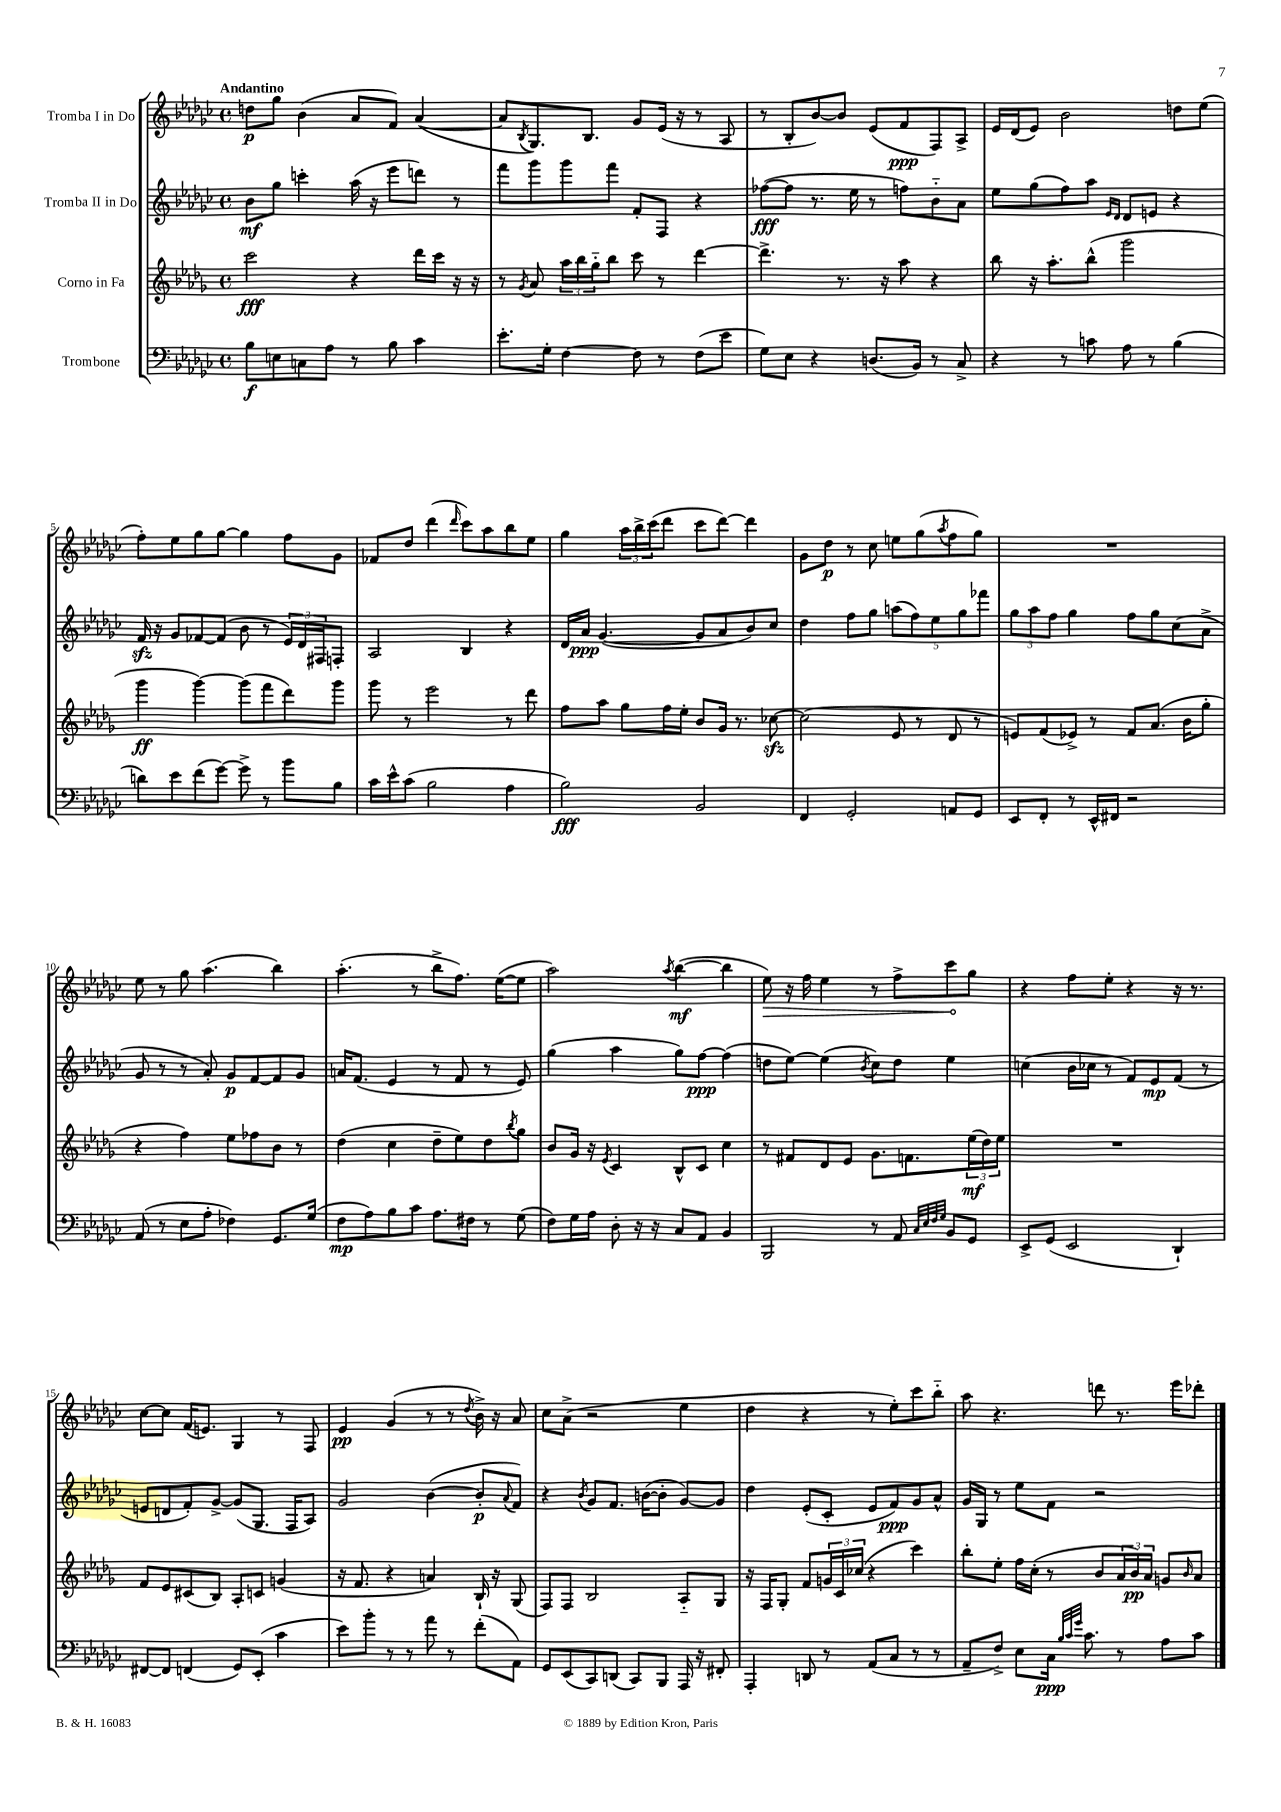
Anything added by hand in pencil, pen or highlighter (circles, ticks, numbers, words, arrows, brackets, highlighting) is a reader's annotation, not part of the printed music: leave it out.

**kern	**kern	**kern	**kern
*staff4	*staff3	*staff2	*staff1
*clefF4	*clefG2	*clefG2	*clefG2
*k[b-e-a-d-g-c-]	*k[b-e-a-d-g-]	*k[b-e-a-d-g-c-]	*k[b-e-a-d-g-c-]
*M4/4	*M4/4	*M4/4	*M4/4
*met(c)	*met(c)	*met(c)	*met(c)
8B-	2ccc	8b-	8dd
8E	.	8gg-	8gg-
8C	.	4ccc'	(4b-
8A-	.	.	.
8r	4r	(16aa-	8a-
.	.	16r	.
8B-	.	8eee-	8f)
4c-	16ddd-	8ddd)	([4a-
.	16ccc	.	.
.	16r	8r	.
.	16r	.	.
=	=	=	=
8.e-'	8r	8fff	8a-]
.	8qg-	.	8qB-
.	8a-	8ggg-	8.G-)
16G-'	.	.	.
[4F	24aa-	8ggg-	.
.	24bb-	.	.
.	.	.	8.B-
.	24gg-'~	.	.
.	8bb-	8fff	.
8F]	8ccc	8f'	8g-
8r	8r	8F	(16e-
.	.	.	16r
(8F	[4ddd-	4r	8r
8e-	.	.	8A-
=	=	=	=
8G-)	4.ddd-^]	([8ff-	8r
8E-	.	8ff-]	8B-'
4r	.	8.r	[8b-)
.	8.r	.	8b-]
.	.	16ee-	.
(8.D	.	8r	(8e-
.	16r	.	.
.	8aa-	8ff)	8f
16BB-)	.	.	.
8r	4r	8b-'~	8F)
8C-^	.	8a-	8A-^
=	=	=	=
4r	8bb-	8ee-	16e-
.	.	.	(16d-
.	16r	(8gg-	8e-)
.	8.aa-'	.	.
8r	.	8ff)	2b-
8c	(8bb-^^	8aa-	.
.	.	16qqe-	.
.	.	16qqd-	.
8A-	2ggg-	8d-	.
8r	.	8e	.
(4B-	.	4r	8dd
.	.	.	(8ee-
=	=	=	=
8d)	4ggg-	16f	8ff')
.	.	16r	.
8e-	.	8g-	8ee-
(8f	[4ggg-)	[8f-	8gg-
[8g-)	.	(8f-]	[8gg-
8g-^]	(8ggg-]	8b-	4gg-]
8r	8fff	8r	.
8b-	8ddd-)	24e-)	8ff
.	.	24d-	.
.	.	24F#	.
8B-	8ggg-	8F'	8g-
=	=	=	=
16c-	8ggg-	2A-	8f-
16e-^^	.	.	.
(8c-	8r	.	8dd-
2B-	2eee-	.	(4ddd-
.	.	.	16qqddd-
.	.	4B-	8ccc-)
.	.	.	8aa-
4A-	8r	4r	8bb-
.	8ddd-	.	8ee-
=	=	=	=
2B-)	8ff	16d-	4gg-
.	.	16a-	.
.	8aa-	([4.g-	.
.	8gg-	.	24aa-
.	.	.	24bb-^
.	.	.	(24ccc-
.	16ff	.	8ddd-
.	16ee-'	.	.
2BB-	8b-	8g-]	8ccc-
.	16g-	8a-	[8ddd-)
.	8.r	.	.
.	.	8b-)	4ddd-]
.	[8cc-	8cc-	.
=	=	=	=
4FF	(2cc-]	4dd-	8g-
.	.	.	8dd-
2GG-'	.	8ff	8r
.	.	8gg-	8cc-
.	8e-	(10aa	8ee
.	.	10ff)	.
.	8r	.	(8gg-
.	.	10ee-	.
.	.	.	8qaa-
8AA	8d-	.	8ff
.	.	10gg-	.
8GG-	8r	.	8gg-)
.	.	10fff-	.
=	=	=	=
8EE-	8e)	12gg-	1r
.	.	12aa-	.
8FF'	(8f	.	.
.	.	12ff	.
8r	8e-^)	4gg-	.
16EE-^^	8r	.	.
16FF#	.	.	.
2r	8f	8ff	.
.	(8.a-	8gg-	.
.	.	(8cc-	.
.	16b-	.	.
.	8gg-'	8a-^	.
=	=	=	=
(8AA-	4r	8g-	8ee-
8r	.	8r	8r
8E-	4ff)	8r	8gg-
8A-'	.	8a-')	(4.aa-
4F-)	8ee-	8g-	.
.	8ff-	[8f	.
8.GG-	8b-	8f]	4bb-)
.	8r	8g-	.
(16G-	.	.	.
=	=	=	=
8F	(4dd-	16a	(4.aa-'
.	.	(8.f	.
8A-)	.	.	.
8B-	4cc	4e-	.
8c-	.	.	8r
8.A-	8dd-~	8r	8bb-^
.	8ee-)	8f	8.ff)
16F#	.	.	.
8r	8dd-	8r	.
.	.	.	([16ee-
.	8qbb-	.	.
(8G-	8gg-	8e-)	8ee-]
=	=	=	=
8F)	8b-	(4gg-	2aa-)
16G-	16g-	.	.
16A-	16r	.	.
.	8qe-	.	.
8D-'	4c	4aa-	.
16r	.	.	.
16r	.	.	.
.	.	.	8qaa-
8C-	8B-^^	8gg-)	([4bb-
8AA-	8c	[8ff	.
4BB-	4cc	(4ff]	4bb-]
=	=	=	=
2BBB-	8r	8dd	8ee-)
.	8f#	[8ee-)	16r
.	.	.	16ff
.	8d-	(4ee-]	4ee-
.	8e-	.	.
.	.	8qb-	.
8r	8.g-	8cc-)	8r
8AA-	.	8dd	8ff^
.	8.f	.	.
32qqC-	.	.	.
32qqE-	.	.	.
32qqF	.	.	.
32qqG-	.	.	.
8BB-	.	4ee-	8ccc-
8GG-	(24ee-	.	8gg-
.	24dd-)	.	.
.	24ee-	.	.
=	=	=	=
8EE-^	1r	(4cc	4r
(8GG-	.	.	.
2EE-	.	16b-	8ff
.	.	16cc-	.
.	.	8r	8ee-'
.	.	8f)	4r
.	.	8e-	.
4DD-`)	.	(8f	16r
.	.	.	8.r
.	.	8r	.
=	=	=	=
[8FF#	8f	8e	[8cc-
8FF#]	8e-	8d	8cc-]
(4FF	(8c#	8f')	(16f
.	.	.	8.e)
.	8B-)	[8g-^	.
8GG-)	8A-'	(8g-]	4G-
(8EE-'	8c	8.G-	.
4c-	(4g	.	8r
.	.	16F	.
.	.	8A-)	8F
=	=	=	=
8e-)	16r	2g-	4e-
.	8.f	.	.
8b-'	.	.	.
8r	4r	.	(4g-
8r	.	.	.
8a-	4a)	([4b-	8r
8r	.	.	8r
.	.	.	8qdd-
(8f'	16B-`	8b-']	16b-^)
.	16r	.	16r
.	.	8qqa-	.
8AA-)	(8G-	8f)	8a-
=	=	=	=
8GG-	8F)	4r	8cc-
(8EE-	8F	.	(8a-^
.	.	8qb-	.
8CC-)	2B-	8g-	2r
(8DD	.	8.f	.
8CC-)	.	.	.
.	.	([16b	.
8BBB-	.	8b']	.
16AAA-	8A-'~	[8g-)	4ee-
16r	.	.	.
8FF#'	8G-	8g-]	.
=	=	=	=
4AAA-'	16r	4dd-	4dd-
.	16F	.	.
.	8G-'	.	.
8DD	8f	(8e-'	4r
8r	24g	8c-'	.
.	24c	.	.
.	(24cc-	.	.
(8AA-	4r	8e-	8r
8C-	.	8f)	8ee-')
8r	4ccc)	8g-	8ccc-
8r	.	8a-^^	8bb-'~
=	=	=	=
8AA-~	8bb-'	16g-	8aa-
.	.	16G-	.
8F^)	8ee-'	8r	4.r
8E-	16ff	8ee-	.
.	(16cc'	.	.
16C-	8r	8f	.
32qqB-	.	.	.
32qqc-	.	.	.
32qqg-	.	.	.
8.c-	.	.	.
.	8b-	2r	8ddd
8r	24a-	.	8.r
.	24b-)	.	.
.	24a-	.	.
8A-	8g	.	.
.	.	.	16eee-
.	16qqb-	.	.
8c-	8a-	.	8ddd-'
==	==	==	==
*-	*-	*-	*-
